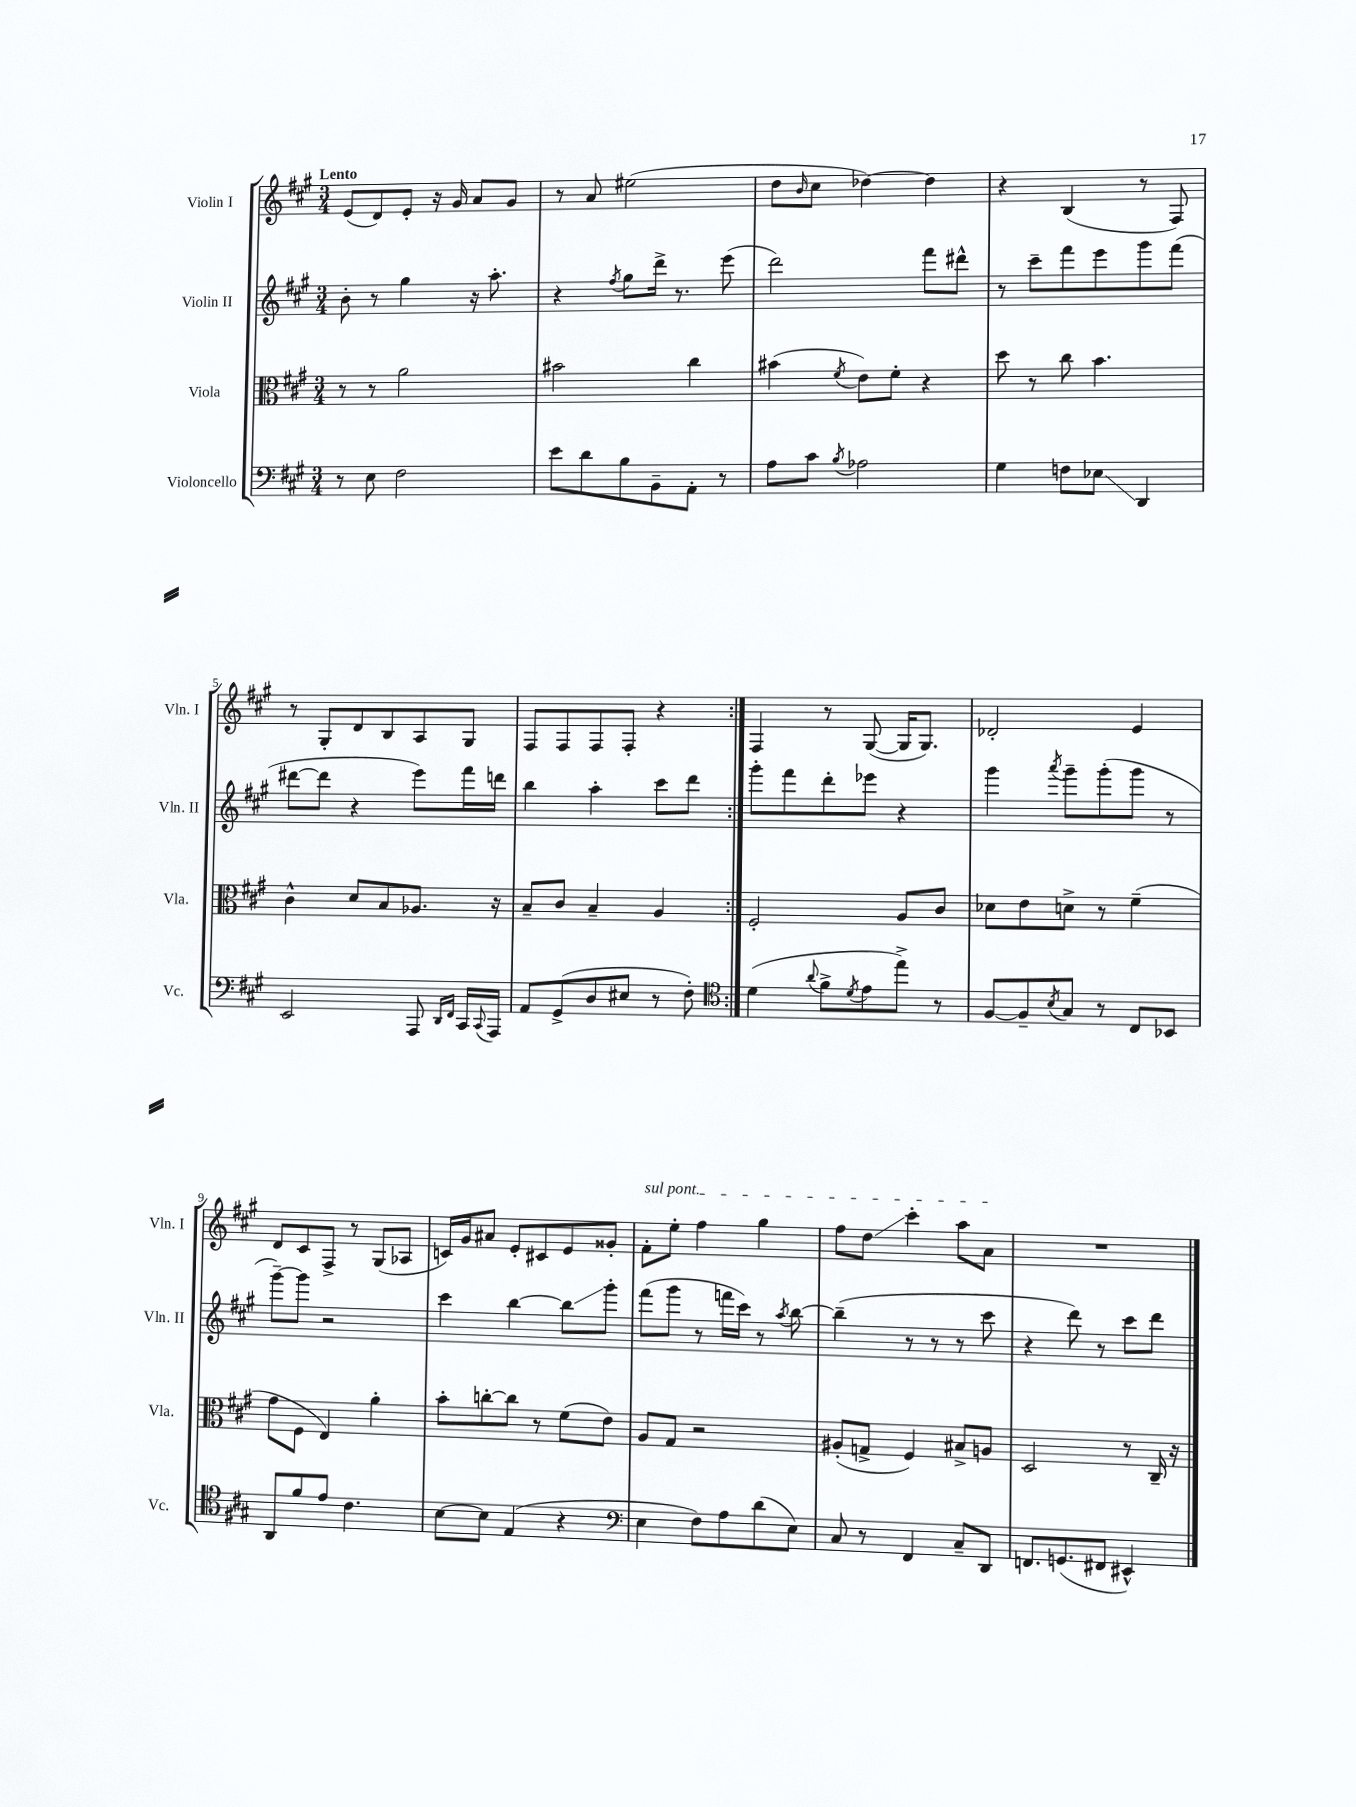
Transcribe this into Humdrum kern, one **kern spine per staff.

**kern	**kern	**kern	**kern
*staff4	*staff3	*staff2	*staff1
*clefF4	*clefC3	*clefG2	*clefG2
*k[f#c#g#]	*k[f#c#g#]	*k[f#c#g#]	*k[f#c#g#]
*M3/4	*M3/4	*M3/4	*M3/4
8r	8r	8b'	(8e
8E	8r	8r	8d)
2F#	2a	4gg#	8e'
.	.	.	16r
.	.	.	16g#
.	.	16r	8a
.	.	8.aa'	.
.	.	.	8g#
=	=	=	=
8e	2b#	4r	8r
8d	.	.	8a
.	.	8qff#	.
8B	.	8gg#	(2ee#
8BB~	.	16ddd^	.
.	.	8.r	.
8AA'	4cc#	.	.
8r	.	(8eee	.
=	=	=	=
8A	(4b#	2ddd)	8dd
.	.	.	16qqb
8c#	.	.	8cc#
8qB	8qf#	.	.
2A-	8e)	.	[4dd-)
.	8f#'	.	.
.	4r	8fff#	4dd-]
.	.	8ddd#^^	.
=	=	=	=
4G#	8dd	8r	4r
.	8r	8ccc#~	.
8F	8cc#	8fff#	(4B
8E-	4.b	8eee	.
4DD	.	8ggg#	8r
.	.	(8fff#	8F#)
=	=	=	=
2EE	4c#^^	[8ddd#	8r
.	.	8ddd#]	8G#'
.	8d	4r	8d
.	8B	.	8B
8AAA	8.A-	8eee)	8A
16qqDD	.	.	.
16qqFF#	.	.	.
16CC#	.	16fff#	8G#
8qqCC#	.	.	.
16AAA	16r	16ddd	.
=	=	=	=
8AA	8B~	4bb	8F#
(8GG#^	8c#	.	8F#
8D	4B~	4aa'	8F#
8E#	.	.	8F#'
8r	4A	8ccc#	4r
8F#')	.	8ddd	.
=:|!	=:|!	=:|!	=:|!
*clefC4	*	*	*
(4d	2F#'	8ggg#'	4F#
.	.	8fff#	.
8qqa	.	.	.
8f#^	.	8ddd'	8r
8qd	.	.	.
8e	.	8eee-	([8G#
8ee^)	8A	4r	16G#]
.	.	.	8.G#)
8r	8c#	.	.
=	=	=	=
[8F#	8d-	4ggg#	2d-'
8F#~]	8e	.	.
8qB	.	8qaaa	.
8G#	8d^	8ggg#~	.
8r	8r	(8ggg#'	.
8C#	(4f#~	8ggg#	4e
8BB-	.	8r	.
=	=	=	=
8AA	8g#	[8ggg#~)	8d
8f#	8F#	8ggg#]	8c#
8e	4E)	2r	8F#^
4.c#	.	.	8r
.	4a'	.	(8G#
.	.	.	8A-
=	=	=	=
[8B	8b'	4ccc#	16c)
.	.	.	16g#
8B]	[8cc'	.	8a#
(4E	8cc]	[4bb	8e'
.	8r	.	8c#
4r	(8f#	8bb]	8e
.	8e)	8ggg#'	8g##'
=	=	=	=
*clefF4	*	*	*
4E	8A	(8fff#	8f#'
.	8G#	8ggg#	8ee'
8F#)	2r	8r	4ff#
8A	.	16fff	.
.	.	16ccc#)	.
(8d	.	8r	4gg#
.	.	8qaa	.
8E)	.	[8bb	.
=	=	=	=
8C#	(8A#'	(4bb~]	8ff#
8r	8G^	.	8dd
4FF#	4F#)	8r	4ccc#'
.	.	8r	.
8C#~	8B#^	8r	8aa
8DD	8A	8ccc#	8a
=	=	=	=
8.FF	2D	4r	2.r
(8.GG	.	.	.
.	.	8ddd)	.
8FF#	.	8r	.
4EE#^^)	8r	8ccc#	.
.	16C#~	8ddd	.
.	16r	.	.
==	==	==	==
*-	*-	*-	*-
